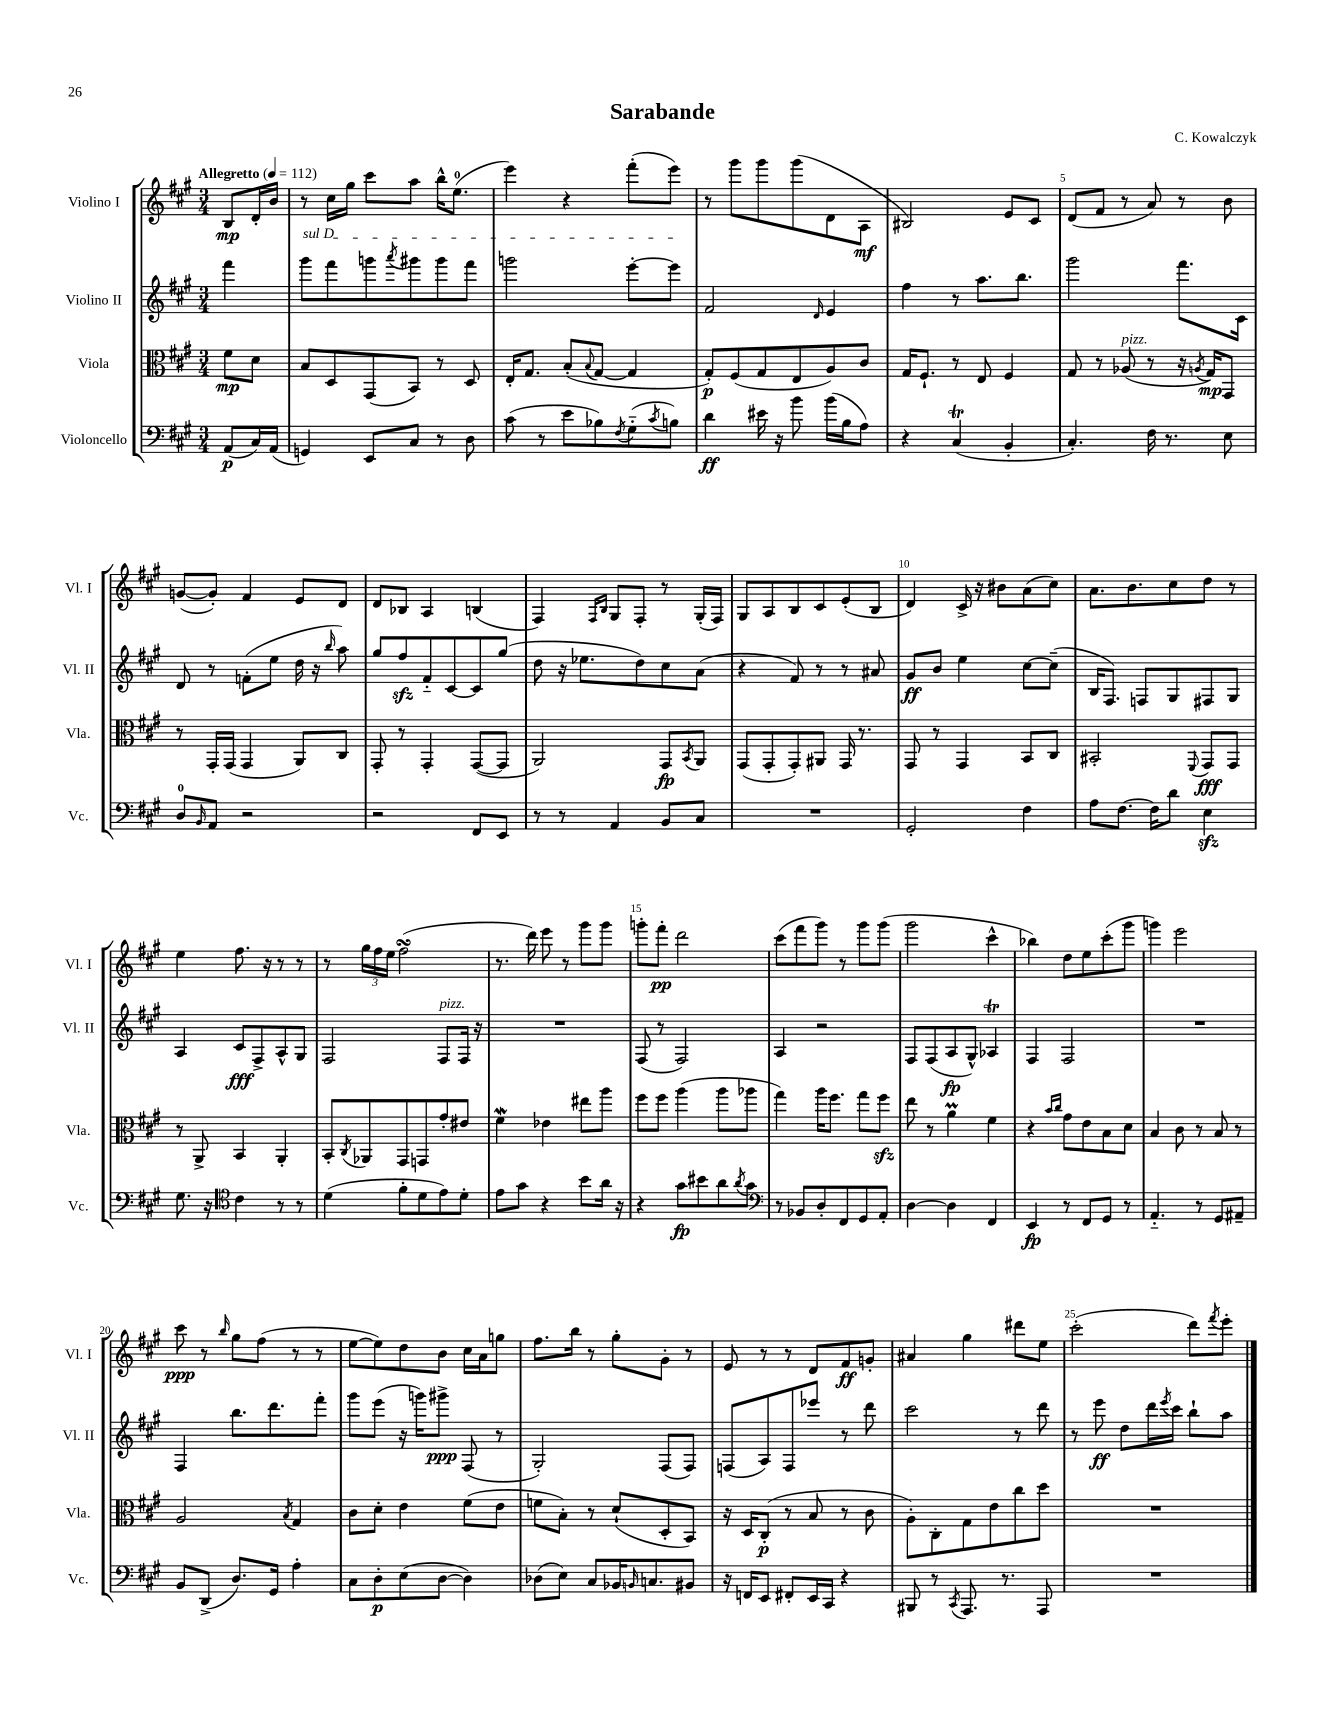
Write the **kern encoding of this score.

**kern	**kern	**kern	**kern
*staff4	*staff3	*staff2	*staff1
*clefF4	*clefC3	*clefG2	*clefG2
*k[f#c#g#]	*k[f#c#g#]	*k[f#c#g#]	*k[f#c#g#]
*M3/4	*M3/4	*M3/4	*M3/4
*MM112	*MM112	*MM112	*MM112
(8AA/L	8f#\L	4fff#\	8B/L
16C#/L)	8d\J	.	16d'/L
(16AA/JJ	.	.	16b/JJ
=	=	=	=
4GG/)	8B/L	8ggg#\L	8r
.	8D/	8fff#\	16cc#\LL
.	.	.	16gg#\JJ
8EE/L	(8GG#/	8ggg\	8ccc#\L
.	.	8qaaa/	.
8C#/J	8BB/J)	8ggg#\	8aa\J
8r	8r	8ggg#\	16bb^^\LK
.	.	.	(8.ee\J
8D\	8D/	8fff#\J	.
=	=	=	=
(8c#\	16E'/LK	2ggg\	4eee\)
.	8.G#/J	.	.
8r	.	.	.
8e\L	(8B'/L	.	4r
.	8qqB/	.	.
8B-\)	[8G#/J	.	.
8qF#/	.	.	.
(8G#'~\	4G#/]	[8eee'\L	(8fff#'\L
8qc#/	.	.	.
8B\J)	.	8eee\]J	8eee\J)
=	=	=	=
4d\	8G#'/L)	2f#/	8r
.	(8F#/	.	8ggg#\L
16e#\	8G#/	.	8ggg#\
16r	.	.	.
8b\	8E/	.	(8ggg#\
.	.	16qqd/	.
(16b\LL	8A/)	4e/	8d\
16B\J	.	.	.
8A\J)	8c#/J	.	8A\J
=	=	=	=
4r	16G#/LK	4ff#\	2B#/)
.	8.F#`/J	.	.
(4C#/	8r	8r	.
.	8E/	8.aa\L	.
4BB'/	4F#/	.	8e/L
.	.	8.bb\J	.
.	.	.	8c#/J
=	=	=	=
4.C#'/)	8G#/	2ggg#\	(8d/L
.	8r	.	8f#/J
.	(8A-/	.	8r
16F#\	8r	.	8a/)
8.r	.	.	.
.	16r	8.fff#\L	8r
.	8qA/	.	.
.	16G#/LK)	.	.
8E\	8GG#/J	.	8b\
.	.	16c#\Jk	.
=	=	=	=
8D/L	8r	8d/	([8g/L
16qqBB/	.	.	.
8AA/J	16GG#'/LL	8r	8g'/]J)
.	(16GG#/JJ	.	.
2r	4GG#/	(8f'\L	4f#/
.	.	8ee\J	.
.	8AA/L)	16dd\	8e/L
.	.	16r	.
.	.	16qqbb/	.
.	8C#/J	8aa\)	8d/J
=	=	=	=
2r	8GG#'/	8gg#/L	8d/L
.	8r	8ff#/	8B-/J
.	4GG#'/	8f#'~/	4A/
.	.	[8c#/	.
8FF#/L	([8GG#/L	8c#/]	(4B/
8EE/J	8GG#/]J	(8gg#/J	.
=	=	=	=
8r	2AA/)	8dd\	4F#/)
8r	.	16r	.
.	.	8.ee-\L	.
.	.	.	16qqF#/LL
.	.	.	16qqB/JJ
4AA/	.	.	8G#/L
.	.	8dd\)	8F#'/J
8BB/L	8GG#/L	8cc#\	8r
.	8qBB/	.	.
8C#/J	8AA/J	(8a\J	(16G#'/LL
.	.	.	16F#/JJ)
=	=	=	=
2.r	(8GG#/L	4r	8G#/L
.	8GG#'/	.	8A/
.	8GG#'/)	8f#/)	8B/
.	8AA#/J	8r	8c#/
.	16GG#/	8r	(8e'/
.	8.r	.	.
.	.	8a#/	8B/J
=	=	=	=
2GG#'/	8GG#/	8g#/L	4d/)
.	8r	8b/J	.
.	4GG#/	4ee\	16c#^/
.	.	.	16r
.	.	.	8b#\L
4F#\	8BB/L	[8cc#\L	(8a\
.	8C#/J	(8cc#~\]J	8cc#\J)
=	=	=	=
8A\L	2BB#'/	16B/LK	8.a\L
.	.	8.F#/J)	.
[8.F#\J	.	.	.
.	.	.	8.b\
.	.	8F/L	.
16F#\]LK	.	.	.
8d\J	.	8G#/	8cc#\
.	8qqFF#/	.	.
4E\	8GG#/L	8F#/	8dd\J
.	8GG#/J	8G#/J	8r
=	=	=	=
8.G#\	8r	4A/	4ee\
.	8AA^/	.	.
16r	.	.	.
*clefC4	*	*	*
4c#\	4BB/	8c#/L	8.ff#\
.	.	8F#^/	.
.	.	.	16r
8r	4AA'/	8A^^/	8r
8r	.	8G#/J	8r
=	=	=	=
(4d\	8BB'/L	2F#/	8r
.	8qC#/	.	.
.	8AA-/	.	24gg#\LL
.	.	.	24ff#\
.	.	.	24ee\JJ
8f#'\L	8GG#/	.	(2ff#\
8d\	8GG/	.	.
8e\)	8g#'/	8F#/L	.
8d'\J	8e#/J	16F#/Jk	.
.	.	16r	.
=	=	=	=
8e\L	4f#\	2.r	8.r
8g#\J	.	.	.
.	.	.	16ddd\)
4r	4e-\	.	8eee\
.	.	.	8r
8b\L	8ee#\L	.	8ggg#\L
16a\Jk	8aa\J	.	8ggg#\J
16r	.	.	.
=	=	=	=
4r	8ff#\L	(8F#/	8ggg'\L
.	8ff#\J	8r	8fff#'\J
8g#\L	(4aa\	2F#/)	2ddd\
8b#\	.	.	.
8a\	8aa\L	.	.
8qa/	.	.	.
8g#\J	8aa-\J	.	.
=	=	=	=
*clefF4	*	*	*
8r	4gg#\)	4A/	(8ccc#\L
8BB-/L	.	.	8fff#\
8D'/	16aa\LK	2r	8ggg#\J)
.	8.ff#\J	.	.
8FF#/	.	.	8r
8GG#/	8gg#\L	.	8ggg#\L
8AA'/J	8ff#\J	.	(8ggg#\J
=	=	=	=
[4D\	8ee\	8F#/L	2ggg#\
.	8r	(8F#/	.
4D\]	4a\	8A/	.
.	.	8G#^^/J)	.
4FF#/	4f#\	4A-/	4ccc#^^\
=	=	=	=
4EE/	4r	4F#/	4bb-\)
.	16qqb/LL	.	.
.	16qqcc#/JJ	.	.
8r	8g#\L	2F#/	8dd\L
8FF#/L	8e\	.	8ee\
8GG#/J	8B\	.	(8ccc#'\
8r	8d\J	.	8ggg#\J
=	=	=	=
4.AA'~/	4B/	2.r	4ggg\)
.	8c#\	.	2eee\
8r	8r	.	.
8GG#/L	8B/	.	.
8AA#~/J	8r	.	.
=	=	=	=
8BB/L	2A/	4F#/	8ccc#\
(8DD^/J	.	.	8r
.	.	.	16qqbb/
8.D/L)	.	8.bb\L	8gg#\L
.	.	.	(8ff#\J
16GG#/Jk	.	8.ddd\	.
.	8qB/	.	.
4A'\	4G#/	.	8r
.	.	8fff#'\J	8r
=	=	=	=
8C#\L	8c#\L	8ggg#\L	[8ee\L
8D'\	8d'\J	(8eee\J	8ee\])
(8E\	4e\	16r	8dd\
.	.	16ggg\LK)	.
[8D\J	.	8ggg#^\J	8b\J
4D\])	(8f#\L	(8F#/	16cc#\LL
.	.	.	16a\J
.	8e\J	8r	8gg\J
=	=	=	=
(8D-\L	8f\L	2G#'/)	8.ff#\L
8E\J)	8B'\J)	.	.
.	.	.	16bb\Jk
8C#/L	8r	.	8r
16BB-/K	(8d`/L	.	8gg#'\L
16qqBB/	.	.	.
8.C/	.	.	.
.	8D'/	(8F#/L	8g#'\J
8BB#/J	8BB/J)	8F#/J)	8r
=	=	=	=
16r	16r	(8F/L	8e/
16FF/LK	16D/LK	.	.
8EE/J	(8C#'/J	8A/)	8r
8FF#'/L	8r	8F/	8r
16EE/L	8B/	8eee-/J	8d/L
16CC#/JJ	.	.	.
4r	8r	8r	8f#/
.	8c#\	8ddd\	8g'/J
=	=	=	=
8BBB#/	8A'\L)	2ccc#\	4a#/
8r	8C#'\	.	.
8qCC#/	.	.	.
8.AAA/	8G#\	.	4gg#\
.	8e\	.	.
8.r	.	.	.
.	8cc#\	8r	8ddd#\L
8AAA/	8dd\J	8ddd\	8ee\J
=	=	=	=
2.r	2.r	8r	(2ccc#'\
.	.	8eee\	.
.	.	8dd\L	.
.	.	16ddd\L	.
.	.	8qeee/	.
.	.	16ccc#\JJ	.
.	.	8bb`\L	8ddd\L)
.	.	.	8qfff#/
.	.	8aa\J	8eee'\J
==	==	==	==
*-	*-	*-	*-
